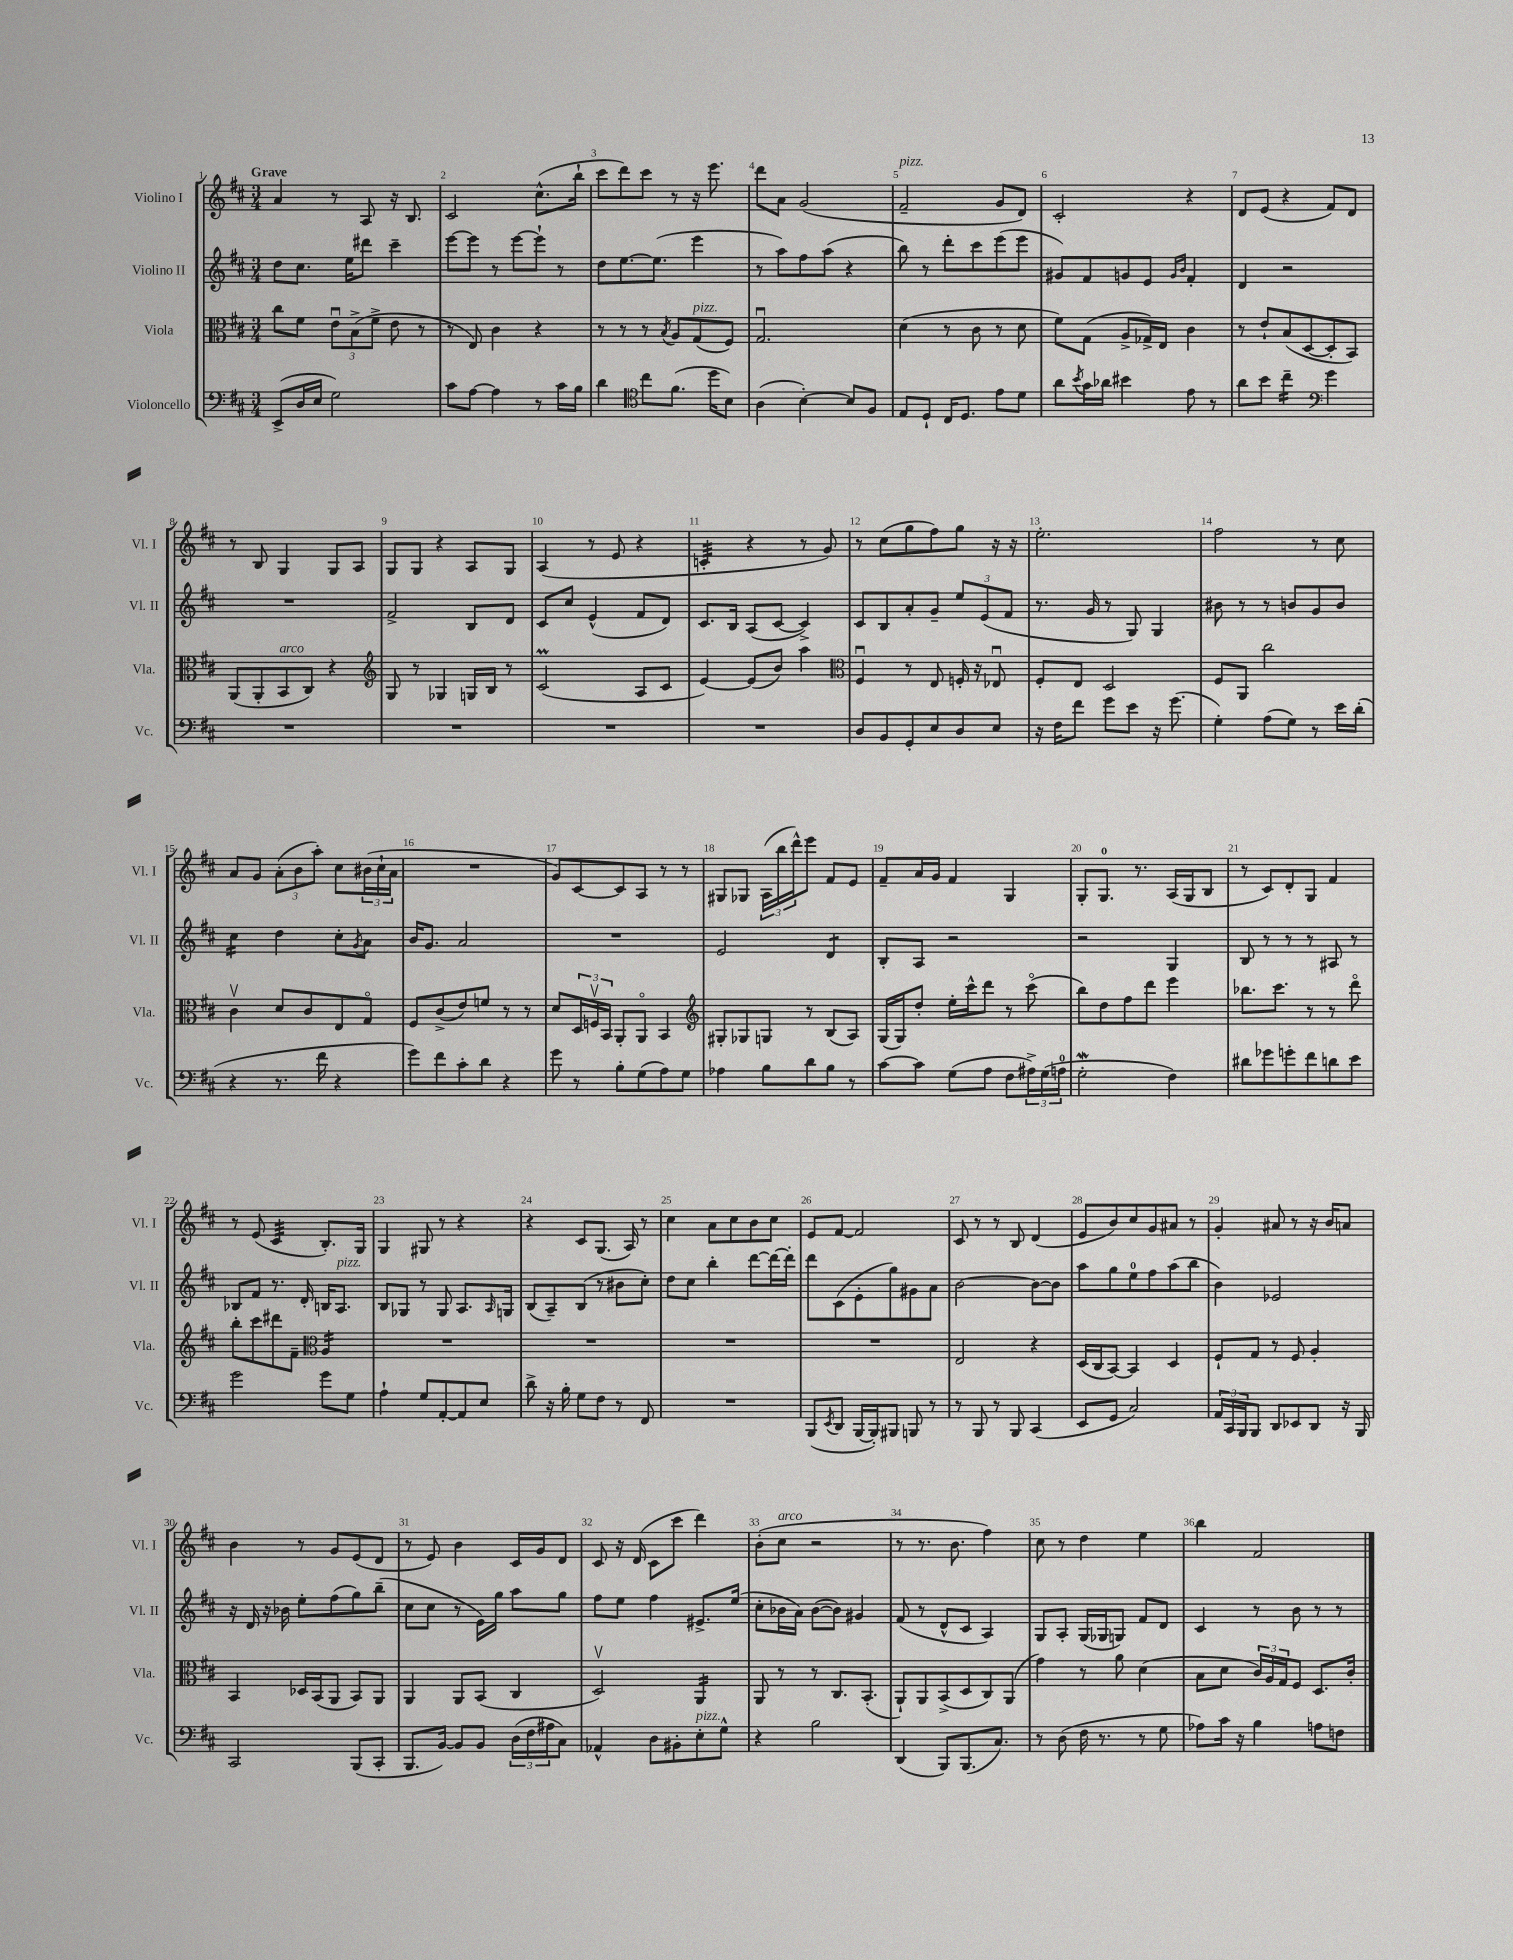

**kern	**kern	**kern	**kern
*staff4	*staff3	*staff2	*staff1
*clefF4	*clefC3	*clefG2	*clefG2
*k[f#c#]	*k[f#c#]	*k[f#c#]	*k[f#c#]
*M3/4	*M3/4	*M3/4	*M3/4
(8EE^	8cc#	8dd	4a
16D	8f#	8.cc#	.
16E	.	.	.
2G)	12eu	.	8r
.	.	16ee	.
.	(12B^	.	.
.	.	8ddd#	8A
.	12f#^	.	.
.	8e	4ccc#~	16r
.	.	.	8.B
.	8r	.	.
=	=	=	=
8c#	8r	[8eee	2c#
[8A	8E)	8eee]	.
4A]	4c#	8r	.
.	.	[8eee	.
8r	4r	8eee`]	(8.cc#^^
16c#	.	8r	.
16B	.	.	16bb`
=	=	=	=
4d	8r	8dd	8ccc#
.	8r	[8.ee	8ddd)
*clefC4	*	*	*
8cc#	8r	.	8ccc#
.	.	(8.ee]	.
.	8qB	.	.
(8.f#	8A	.	8r
.	(8G	4eee	16r
16dd	.	.	8.eee
8B)	8F#)	.	.
=	=	=	=
(4A	2.Gu	8r	8ddd
.	.	8aa)	8a
[4B')	.	8ff#	(2g
.	.	(8aa	.
8B]	.	4r	.
8F#	.	.	.
=	=	=	=
8E	(4d	8bb)	2f#~
8D`	.	8r	.
16C#	8r	8ddd'	.
8.D	.	.	.
.	8c#	8ccc#	.
8e	8r	(8eee	8g
8d	8d	8eee	8d)
=	=	=	=
8a	8f#)	8g#)	2c#'
8qb	.	.	.
16g	(8G	8f#	.
16a-	.	.	.
4b#	8A^	8g	.
.	16G-^)	8e	.
.	16E	.	.
.	.	16qqg	.
.	.	16qqb	.
8e	4c#	4f#'	4r
8r	.	.	.
=	=	=	=
8a	8r	4d	8d
8b	8e`	.	(8e
4cc#~	(8B	2r	4r
.	[8D	.	.
*clefF4	*	*	*
4g	8D']	.	8f#)
.	8BB)	.	8d
=	=	=	=
2.r	(8AA	2.r	8r
.	8AA'	.	8B
.	8BB	.	4G
.	8C#)	.	.
.	4r	.	8G
.	.	.	8A
=	=	=	=
*	*clefG2	*	*
2.r	8G	2f#^	8G
.	8r	.	8G
.	4G-	.	4r
.	16G	8B	8A
.	16B	.	.
.	8r	8d	8G
=	=	=	=
2.r	(2c#	8c#	(4A
.	.	8cc#	.
.	.	(4e^^	8r
.	.	.	8e
.	8A	8f#	4r
.	8c#	8d)	.
=	=	=	=
2.r	[4e)	8.c#	4c'
.	.	16B	.
.	(8e]	(8A	4r
.	8b)	[8c#	.
.	4aa	4c#^])	8r
.	.	.	8g)
=	=	=	=
*	*clefC3	*	*
8D	4F#u	8c#	8r
8BB	.	8B	(8cc#
8GG'	8r	8a'	8gg
8E	8E	8g~	8ff#)
8D	16F'	12ee	8gg
.	16r	.	.
.	.	(12e	.
8E	8E-u	.	16r
.	.	12f#	.
.	.	.	16r
=	=	=	=
16r	8F#'	8.r	2.ee'
16F#	.	.	.
8f#	8E	.	.
.	.	16g	.
8g	2D	8r	.
8e	.	8G)	.
16r	.	4G	.
(8.g	.	.	.
=	=	=	=
4G')	8F#	8b#	2ff#
.	8AA	8r	.
(8A	2cc#	8r	.
8G)	.	8b	.
8r	.	8g	8r
16e	.	8b	8cc#
(16d'	.	.	.
=	=	=	=
4r	4c#v	4cc#	8a
.	.	.	8g
8.r	8d	4dd	(12a'
.	.	.	12b
.	8c#	.	.
.	.	.	12aa')
16f#	.	.	.
4r	8E	8cc#'	8cc#
.	.	8qg	.
.	8Go	8a	(24b#
.	.	.	24cc#`
.	.	.	24a
=	=	=	=
8g)	8F#	16b	2.r
.	.	8.g	.
8f#	(8c#^	.	.
8c#'	8e)	2a	.
8d	8f	.	.
4r	8r	.	.
.	8r	.	.
=	=	=	=
8g	8d	2.r	8g)
8r	24D	.	[8c#
.	24Fv	.	.
.	24BB	.	.
8B'	8AA'	.	8c#]
(8G	8AAo	.	8A
8A)	4BB	.	8r
8G	.	.	8r
=	=	=	=
*	*clefG2	*	*
4A-	8G#'	2e	8G#
.	8G-	.	8G-
8B	8G	.	(24A
.	.	.	24bb
.	.	.	24ddd^^)
8d	8r	.	8eee
8B	(8B	4d	8f#
8r	8A)	.	8e
=	=	=	=
[8c#	(16G	8B'	8f#~
.	16G)	.	.
8c#]	8dd'	8A	16a
.	.	.	16g
(8G	16ee'	2r	4f#
.	16ccc#^^	.	.
8A	8ddd	.	.
8F#	8r	.	4G
24A#^)	(8ccc#o	.	.
(24G	.	.	.
24A	.	.	.
=	=	=	=
2G'	8bb)	2r	8G'
.	8dd	.	8.G
.	8ff#	.	.
.	.	.	8.r
.	8ddd	.	.
4F#)	4eee	4G	(16A
.	.	.	16G
.	.	.	8B
=	=	=	=
8d#	8.bb-	8B	8r
8g-	.	8r	8c#)
.	8.ccc#	.	.
8g'	.	8r	8d'
8f#	8r	8r	8G
8d	8r	8A#	4f#
8e	8dddo	8r	.
=	=	=	=
2g	8bb'	8B-	8r
.	8ccc#	8f#	(8e
.	8ddd#	8.r	4c#
.	8f#~	.	.
.	.	16d'	.
*	*clefC3	*	*
8g	4A	16B	8.B')
.	.	8.A	.
8G	.	.	.
.	.	.	16G
=	=	=	=
4A`	2.r	8B	4G
.	.	8G-	.
8G	.	8r	8G#
[8AA'	.	8G-	8r
8AA]	.	8.A	4r
8E	.	.	.
.	.	16qqA	.
.	.	16G	.
=	=	=	=
8d^	2.r	(8B	4r
16r	.	8A~)	.
16B'	.	.	.
8G	.	(8B	8c#
8F#	.	8r	(8.G
8r	.	8b#	.
.	.	.	16A)
8FF#	.	8cc#')	8r
=	=	=	=
2.r	2.r	8dd	4cc#
.	.	8cc#	.
.	.	4bb'	8a
.	.	.	8cc#
.	.	[8ddd	8b
.	.	16ddd_	8cc#
.	.	16ddd']	.
=	=	=	=
(8BBB	2.r	8ddd	8e
8qEE	.	.	.
8DD	.	(8c#	[8f#
[16BBB	.	8e'	2f#]
16BBB'])	.	.	.
8BBB#	.	8gg)	.
8BBB	.	8g#	.
8r	.	8a	.
=	=	=	=
8r	2E	[2b	8c#
8BBB	.	.	8r
8r	.	.	8r
8BBB	.	.	8B
(4CC#	4r	8b_	(4d
.	.	8b]	.
=	=	=	=
8EE	(16D	8aa	8e
.	16C#	.	.
8GG	[8BB)	8gg	8b)
2C#)	4BB]	8ee	8cc#
.	.	8ff#	8g
.	4D	(8aa	8a#
.	.	8bb	8r
=	=	=	=
24AA	8F#`	4b)	4g'
24CC#	.	.	.
24BBB	.	.	.
8BBB	8G	.	.
8DD	8r	2e-	8a#
8EE-	8F#	.	8r
8DD	4A'	.	16r
.	.	.	16b
16r	.	.	8a
16BBB	.	.	.
=	=	=	=
2CC#	4BB	16r	4b
.	.	16d	.
.	.	16r	.
.	.	16b-	.
.	16D-	8ee'	8r
.	(16BB	.	.
.	8AA	(8ff#	8g
(8BBB	8BB)	8gg)	(8e
8CC#'	8AA	(8bb~	8d
=	=	=	=
8.BBB	4AA	8cc#	8r
.	.	8cc#	8e)
[16BB)	.	.	.
8BB]	8AA	8r	4b
8BB	(8BB	16e)	.
.	.	16gg	.
(24D	4C#	8aa	16c#
24F#	.	.	.
.	.	.	16g
24A#	.	.	.
8C#)	.	8gg	8d
=	=	=	=
4AA-^^	2Dv)	8ff#	8c#
.	.	8ee	16r
.	.	.	(16d
8D	.	4ff#	8c#
8BB#'	.	.	8ccc#
8E'	4AA	8.e#^	4ddd)
8G^^	.	.	.
.	.	(16ee	.
=	=	=	=
4r	8AA	8cc#'	(8b'
.	8r	16b-	8cc#
.	.	16a)	.
2B	8r	([8b-	2r
.	8.C#	8b-])	.
.	.	4g#	.
.	(8.BB'	.	.
=	=	=	=
(4DD	8AA`)	(8f#	8r
.	8AA	8r	8.r
8BBB)	(8BB^	8d^^	.
.	.	.	8.b
(8.BBB	8D	8c#	.
.	8C#)	4A)	4ff#)
8.C#)	.	.	.
.	(8AA	.	.
=	=	=	=
8r	4g)	8G	8cc#
(8D	.	8A'	8r
16F#	8r	(16G	4dd
8.r	.	16G-	.
.	8a	8G)	.
8r	(4d	8f#	4ee
8G	.	8d	.
=	=	=	=
8A-)	8B	4c#	4bb
16c#	8d	.	.
16r	.	.	.
4B	24c#)	8r	2f#
.	24A	.	.
.	24G	.	.
.	8F#	8b	.
8A	8.D	8r	.
8F	.	8r	.
.	16c#'	.	.
==	==	==	==
*-	*-	*-	*-
